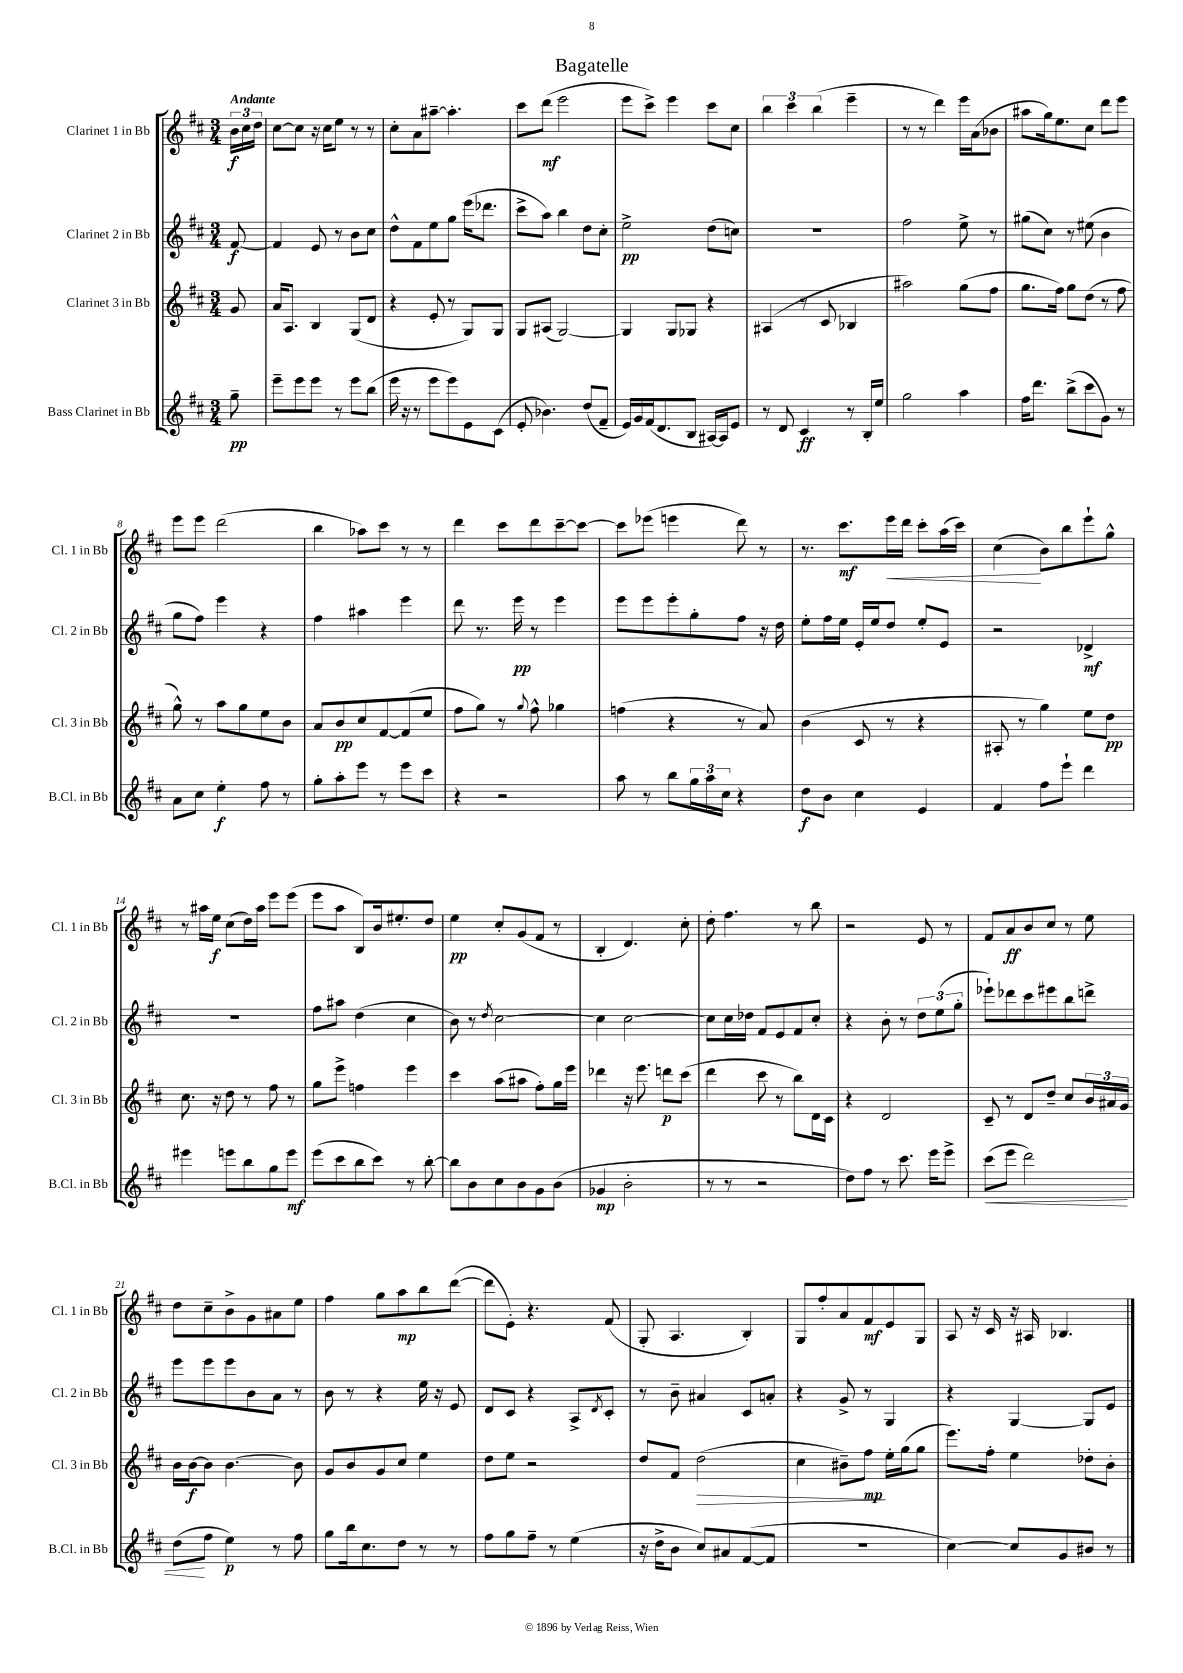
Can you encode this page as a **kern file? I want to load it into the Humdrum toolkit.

**kern	**kern	**kern	**kern
*staff4	*staff3	*staff2	*staff1
*clefG2	*clefG2	*clefG2	*clefG2
*k[f#c#]	*k[f#c#]	*k[f#c#]	*k[f#c#]
*M3/4	*M3/4	*M3/4	*M3/4
8gg~	8g	[8f#	24b
.	.	.	24cc#
.	.	.	24dd
=	=	=	=
8eee~	16a	4f#]	[8cc#
.	8.A	.	.
8eee	.	.	8cc#]
8eee	4B	8e	16r
.	.	.	16cc#
8r	.	8r	8ee
8eee	(8G	8b	8r
(8bb	8d	8cc#	8r
=	=	=	=
16eee	4r	8dd^^	8cc#'
16r	.	.	.
8r	.	8f#	8a
8eee	8e'	8ee	[8aa#~
8eee)	8r	8gg	4.aa#']
8e	8G)	(16eee	.
.	.	8.ddd-	.
(8c#	8G	.	.
=	=	=	=
8e'	8G	8ccc#^	8ccc#
4.b-)	(8A#	8aa)	(8ddd
.	[2G)	4bb	2eee
(8dd	.	8dd	.
8f#~	.	8cc#'	.
=	=	=	=
16e)	4G]	2ee^	8eee
16g	.	.	.
(16f#	.	.	8ccc#^)
8.d	.	.	.
.	8G	.	4eee
8B	8G-	.	.
[16A#)	4r	(8dd	8ccc#
16A#]	.	.	.
8e	.	8cc)	8cc#
=	=	=	=
8r	(4A#	2.r	6bb
8d	.	.	.
.	.	.	6ccc#
4c#	8r	.	.
.	.	.	(6bb
.	8c#	.	.
8r	4B-	.	4eee~
16B'	.	.	.
16ee	.	.	.
=	=	=	=
2gg	2aa#)	2ff#	8r
.	.	.	8r
.	.	.	4ddd)
4aa	(8gg	8ee^	16eee
.	.	.	(16a
.	8ff#	8r	8b-
=	=	=	=
16ff#	8.gg	(8gg#	8aa#
8.ddd	.	.	.
.	.	8cc#)	16gg)
.	16ff#)	.	8.ee
(8bb^	8gg	8r	.
8ccc#	(8dd	(8ee#	8cc#
8g)	8r	4b	8ddd
8r	8ff#	.	8eee
=	=	=	=
8a	8gg^^)	8gg	8eee
8cc#	8r	8ff#)	8eee
4ee'	8aa	4eee	(2ddd
.	8gg	.	.
8ff#	8ee	4r	.
8r	8b	.	.
=	=	=	=
8gg'	8a	4ff#	4bb
8aa'	8b	.	.
8eee	8cc#	4aa#	8aa-)
8r	[8f#	.	8ccc#
8eee	(8f#]	4eee	8r
8ccc#	8ee	.	8r
=	=	=	=
4r	8ff#	8ddd	4ddd
.	8gg)	8.r	.
2r	8r	.	8ccc#
.	.	16eee	.
.	8qqgg	.	.
.	8ff#^^	8r	8ddd
.	4gg-	4eee	[8ccc#~
.	.	.	8ccc#_
=	=	=	=
8aa	(4ff	8eee	8ccc#]
8r	.	8eee	(8eee-
8bb	4r	8eee'	4eee
24gg	.	8gg'	.
24aa	.	.	.
24cc#	.	.	.
4r	8r	8ff#	8ddd)
.	8a)	16r	8r
.	.	16dd	.
=	=	=	=
8dd	(4b	8ee'	8.r
8b	.	16ff#	.
.	.	16ee	8.ccc#
4cc#	8c#	16e'	.
.	.	16ee	.
.	8r	8dd	16eee
.	.	.	16ddd
4e	4r	8ee'	8ccc#'
.	.	8e	(16aa
.	.	.	16ccc#)
=	=	=	=
4f#	8A#'	2r	(4cc#
.	8r	.	.
8ff#	4gg)	.	8b)
8eee`	.	.	8bb
4ddd	8ee	4d-^	8eee`
.	8dd	.	8gg^^
=	=	=	=
4eee#	8.cc#	2.r	8r
.	.	.	16aa#
.	16r	.	16ee
8eee	8dd	.	(8cc#
8bb	8r	.	16dd)
.	.	.	16aa#
8gg	8ff#	.	8eee
8eee	8r	.	(8eee
=	=	=	=
(8eee	8gg	8ff#	8eee
8ccc#	8eee^	8aa#	8aa
8bb	4ff	(4dd	8B)
8ccc#)	.	.	16b
.	.	.	8.ee#'
8r	4eee	4cc#	.
[8bb'	.	.	8dd
=	=	=	=
8bb]	4ccc#	8b)	4ee
8b	.	8r	.
.	.	8qdd	.
8cc#	(8aa	[2cc#	8cc#'
8b	8aa#	.	(8g
8g	8ff#')	.	8f#
(8b	16gg	.	8r
.	16eee	.	.
=	=	=	=
4g-	4ddd-	4cc#]	4B'
2b'	16r	[2cc#	4.d)
.	8.eee	.	.
.	8ddd	.	.
.	(8ccc#	.	8cc#'
=	=	=	=
8r	4ddd	8cc#]	8dd'
8r	.	16cc#	4.ff#
.	.	16dd-	.
2r	8ccc#	8f#	.
.	8r	8e	.
.	8bb)	8f#	8r
.	16d	8cc#'	8bb
.	16c#	.	.
=	=	=	=
8dd)	4r	4r	2r
8ff#	.	.	.
8r	2d	8b'	.
8.ccc#	.	8r	.
.	.	12dd	8e
16eee	.	.	.
.	.	(12ee	.
8eee^	.	.	8r
.	.	12gg'	.
=	=	=	=
(8ccc#	8c#~	8eee-`)	8f#
8eee	8r	8ddd-	8a
2ddd)	8d	8ccc#	8b
.	8dd~	8eee#	8cc#
.	8cc#	8bb	8r
.	24b	8ddd^	8ee
.	24a#	.	.
.	24g	.	.
=	=	=	=
(8dd	16b	8eee	8dd
.	[16b	.	.
8ff#	8b]	8eee	8cc#~
4ee)	[4.b	8eee	8b^
.	.	8b	8g
8r	.	8a	8a#
8ff#	8b]	8r	8ee
=	=	=	=
8gg	8g	8b	4ff#
16bb	8b	8r	.
8.cc#	.	.	.
.	8g	4r	8gg
8dd	8cc#	.	8aa
8r	4ee	16ee	8bb
.	.	16r	.
8r	.	8e	([8ddd
=	=	=	=
8ff#	8dd	8d	8ddd]
8gg	8ee	8c#	8e')
8ff#~	2r	4r	4.r
8r	.	.	.
(4ee	.	8A^	.
.	.	8qd	.
.	.	8c#'	(8f#
=	=	=	=
16r	8dd	8r	8G'
16dd^	.	.	.
8b	8f#	8b~	4.A
8cc#)	(2dd	4a#	.
8a#	.	.	.
([8f#	.	8c#	4B')
8f#]	.	8a'	.
=	=	=	=
2.r	4cc#	4r	8G
.	.	.	8ff#'
.	8b#~)	8g^	8a
.	8ff#	8r	8f#
.	16ee'	4G	8e
.	(16gg	.	.
.	8gg	.	8G
=	=	=	=
[4cc#)	8.eee)	4r	8A
.	.	.	16r
.	16ff#'	.	16c#
8cc#]	4ee	[4G	16r
.	.	.	16A#
8g	.	.	4.B-
8b#	8dd-'	8G]	.
8r	8b'	8e	.
==	==	==	==
*-	*-	*-	*-
